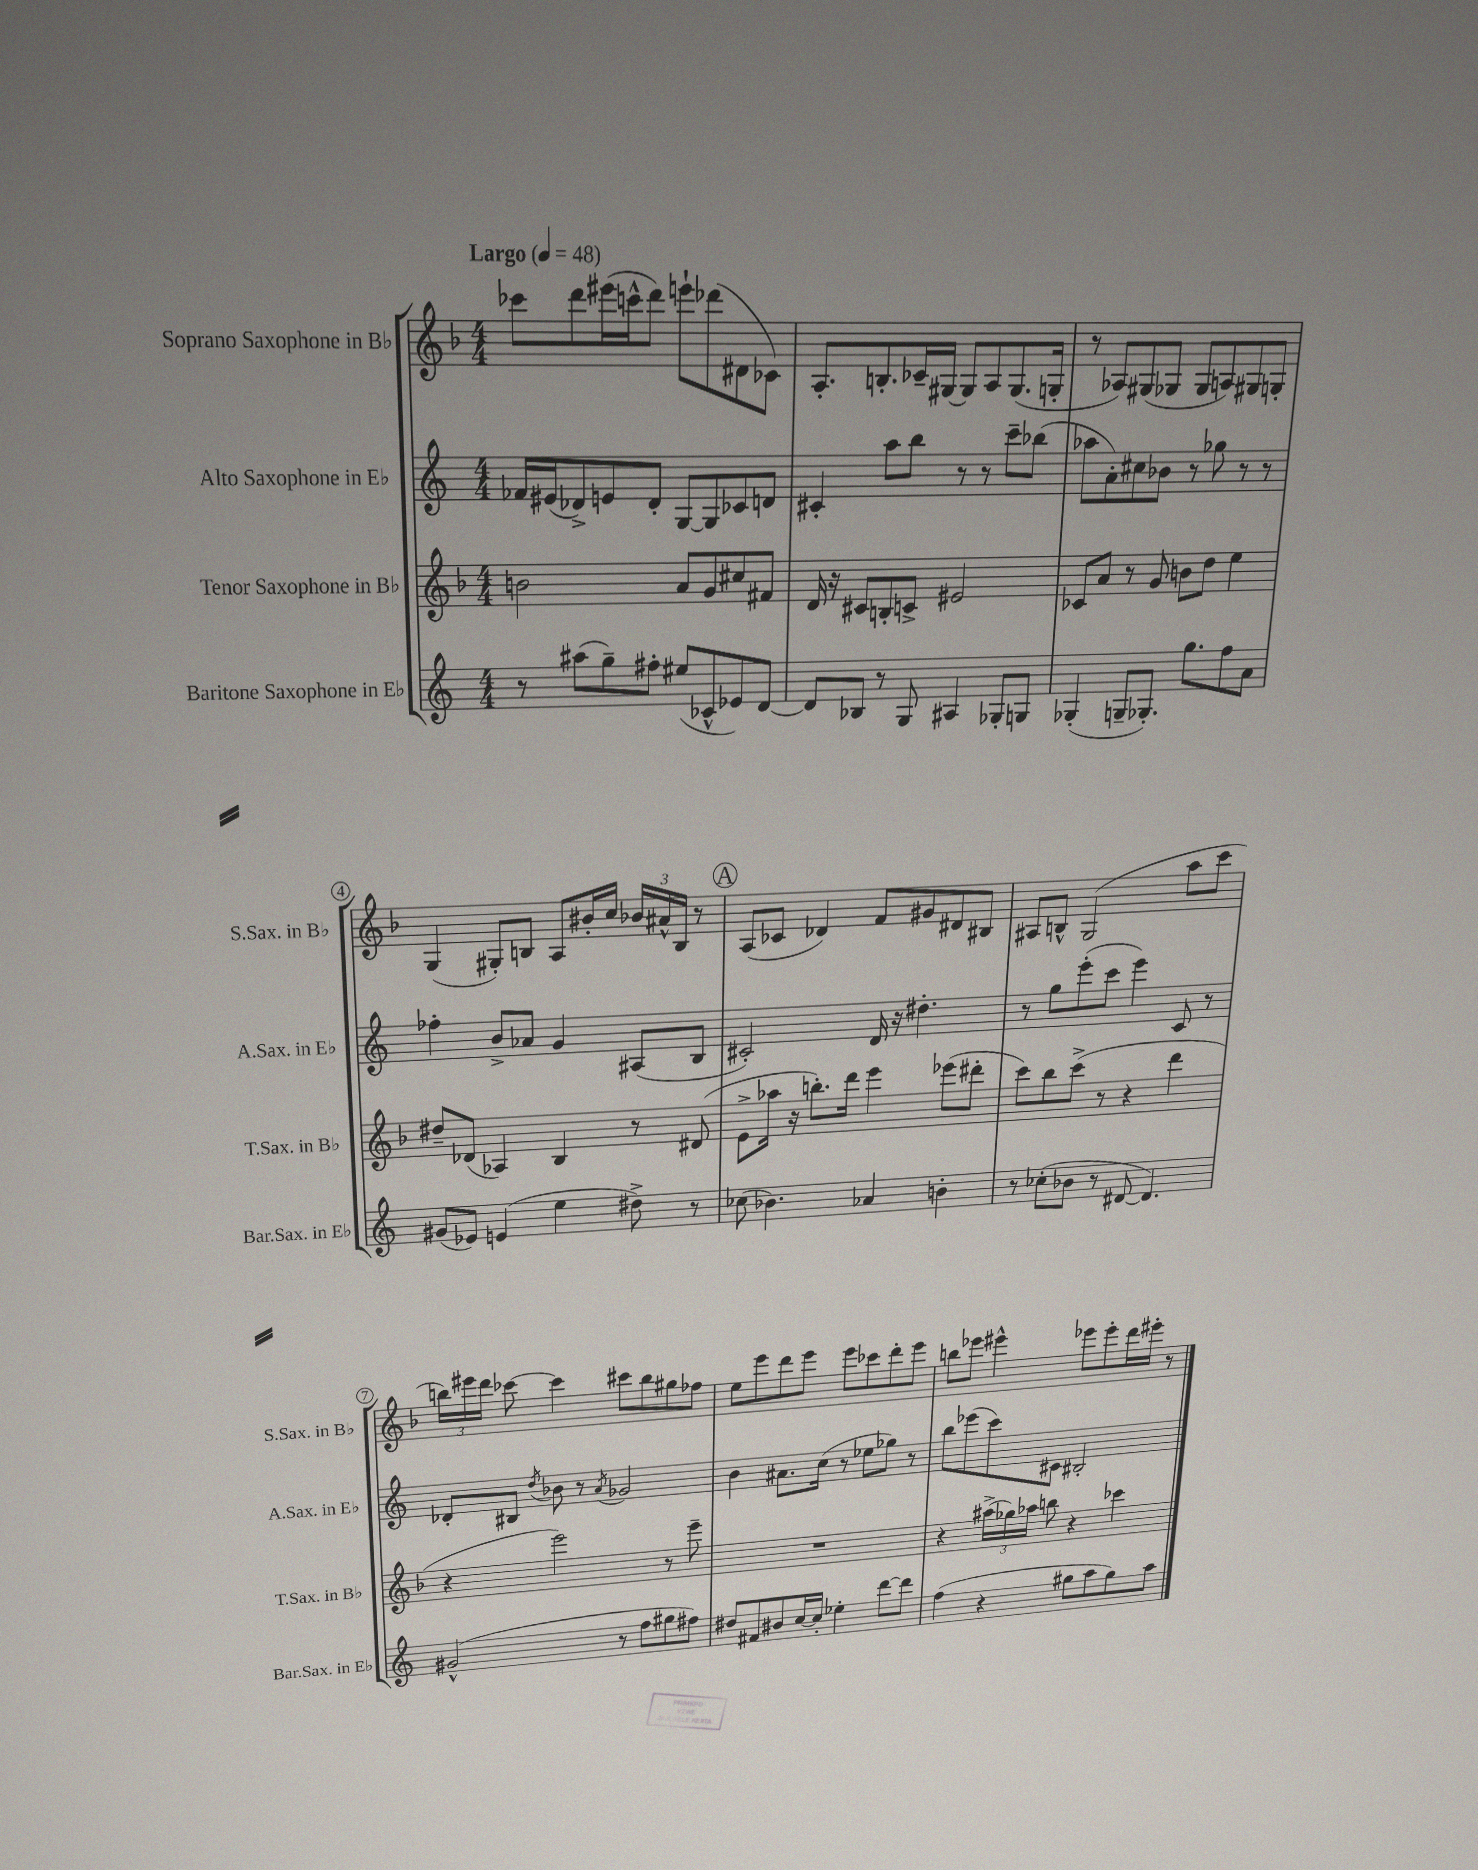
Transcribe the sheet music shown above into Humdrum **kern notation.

**kern	**kern	**kern	**kern
*staff4	*staff3	*staff2	*staff1
*clefG2	*clefG2	*clefG2	*clefG2
*k[]	*k[b-]	*k[]	*k[b-]
*M4/4	*M4/4	*M4/4	*M4/4
*MM48	*MM48	*MM48	*MM48
8r	2b	16f-	8ccc-
.	.	(16e#	.
(8aa#	.	8d-^)	8ddd
8gg~)	.	8e	(16eee#
.	.	.	16ccc^^
8ff#'	.	8d-'	8ddd)
(8ee#	8a	[8G	8eee`
8c-^^	8g	8G]	(8ddd-
8e-)	8cc#	8c-	8d#
[8d	8f#	8d	8c-)
=	=	=	=
8d]	16d	4c#'	8.A'
.	16r	.	.
8B-	8c#	.	.
.	.	.	8.B'
8r	8B'	8aa	.
8G	8c^	8bb	16c-~
.	.	.	[16G#
4A#	2e#	8r	8G#]
.	.	8r	8A
8G-'	.	8ccc~	(8.G#
8G	.	(8bb-	.
.	.	.	16G'
=	=	=	=
(4G-'	8c-	8aa-	8r
.	8a	8a')	8A-)
8G~	8r	8cc#	(8G#
8.G-')	8g	8b-	8G-
.	8b	8r	8G-
8.gg	.	.	.
.	8dd	8gg-	8A)
8ff	4ee	8r	8G#
8a	.	8r	8G'
=	=	=	=
(8g#	8dd#~	4ff-'	(4G
8e-)	(8d-	.	.
(4e	4A-)	8b^	8G#')
.	.	8a-	8B
4ee	4B-	4g	8A
.	.	.	16b#'
.	.	.	16cc
8dd#^)	8r	(8A#	24b-
.	.	.	24a#^^
.	.	.	24B
8r	(8d#	8B	8r
=	=	=	=
(8cc-	8e^	2c#')	(8A
4.b-)	16aa-	.	8c-
.	16r	.	.
.	8.bb')	.	4d-)
.	16ddd	.	.
4a-	4eee	16d	8f
.	.	16r	.
.	.	4.dd#'	8g#
4b'	(8eee-	.	8d#
.	8ddd#'	.	8B#
=	=	=	=
8r	8ccc)	8r	8A#
(8cc-'	8bb-	8gg	8B^^
8b-	(8ccc^	(8eee'	(2G
8r	8r	8ccc	.
[8d#	4r	4eee)	.
4.d#])	.	.	.
.	4ddd	8c	8aa
.	.	8r	8ccc
=	=	=	=
(2g#^^	4r	8d-'	24bb)
.	.	.	24eee#
.	.	.	24ddd
.	.	8B#	[8ccc-
.	.	8qdd	.
.	2eee)	8b-	4ccc-]
.	.	8r	.
.	.	8qa	.
8r	.	2g-	8ccc#
8ff	.	.	8bb
8gg#	8r	.	8gg#
8ff#)	8eee~	.	8ff-
=	=	=	=
8dd#	1r	4b	8ee
8f#	.	.	8eee
8b#	.	8.a#	8ddd
[16cc	.	.	8eee
16cc']	.	(16cc	.
4ee-'	.	8r	8eee
.	.	8ee-	8ccc-
[8ddd	.	8gg-)	8ddd'
8ddd]	.	8r	8eee
=	=	=	=
(4ff	4r	8bb	8bb
.	.	(8eee-	8eee-
4r	(24aa#^	8ccc)	4eee#^^
.	24gg-)	.	.
.	24aa-	.	.
.	8bb	8c#	.
8gg#	4r	2B#'	8eee-
8aa	.	.	8eee-'
8gg#)	4ccc-	.	16ddd
.	.	.	16eee#'
8aa	.	.	8r
==	==	==	==
*-	*-	*-	*-
